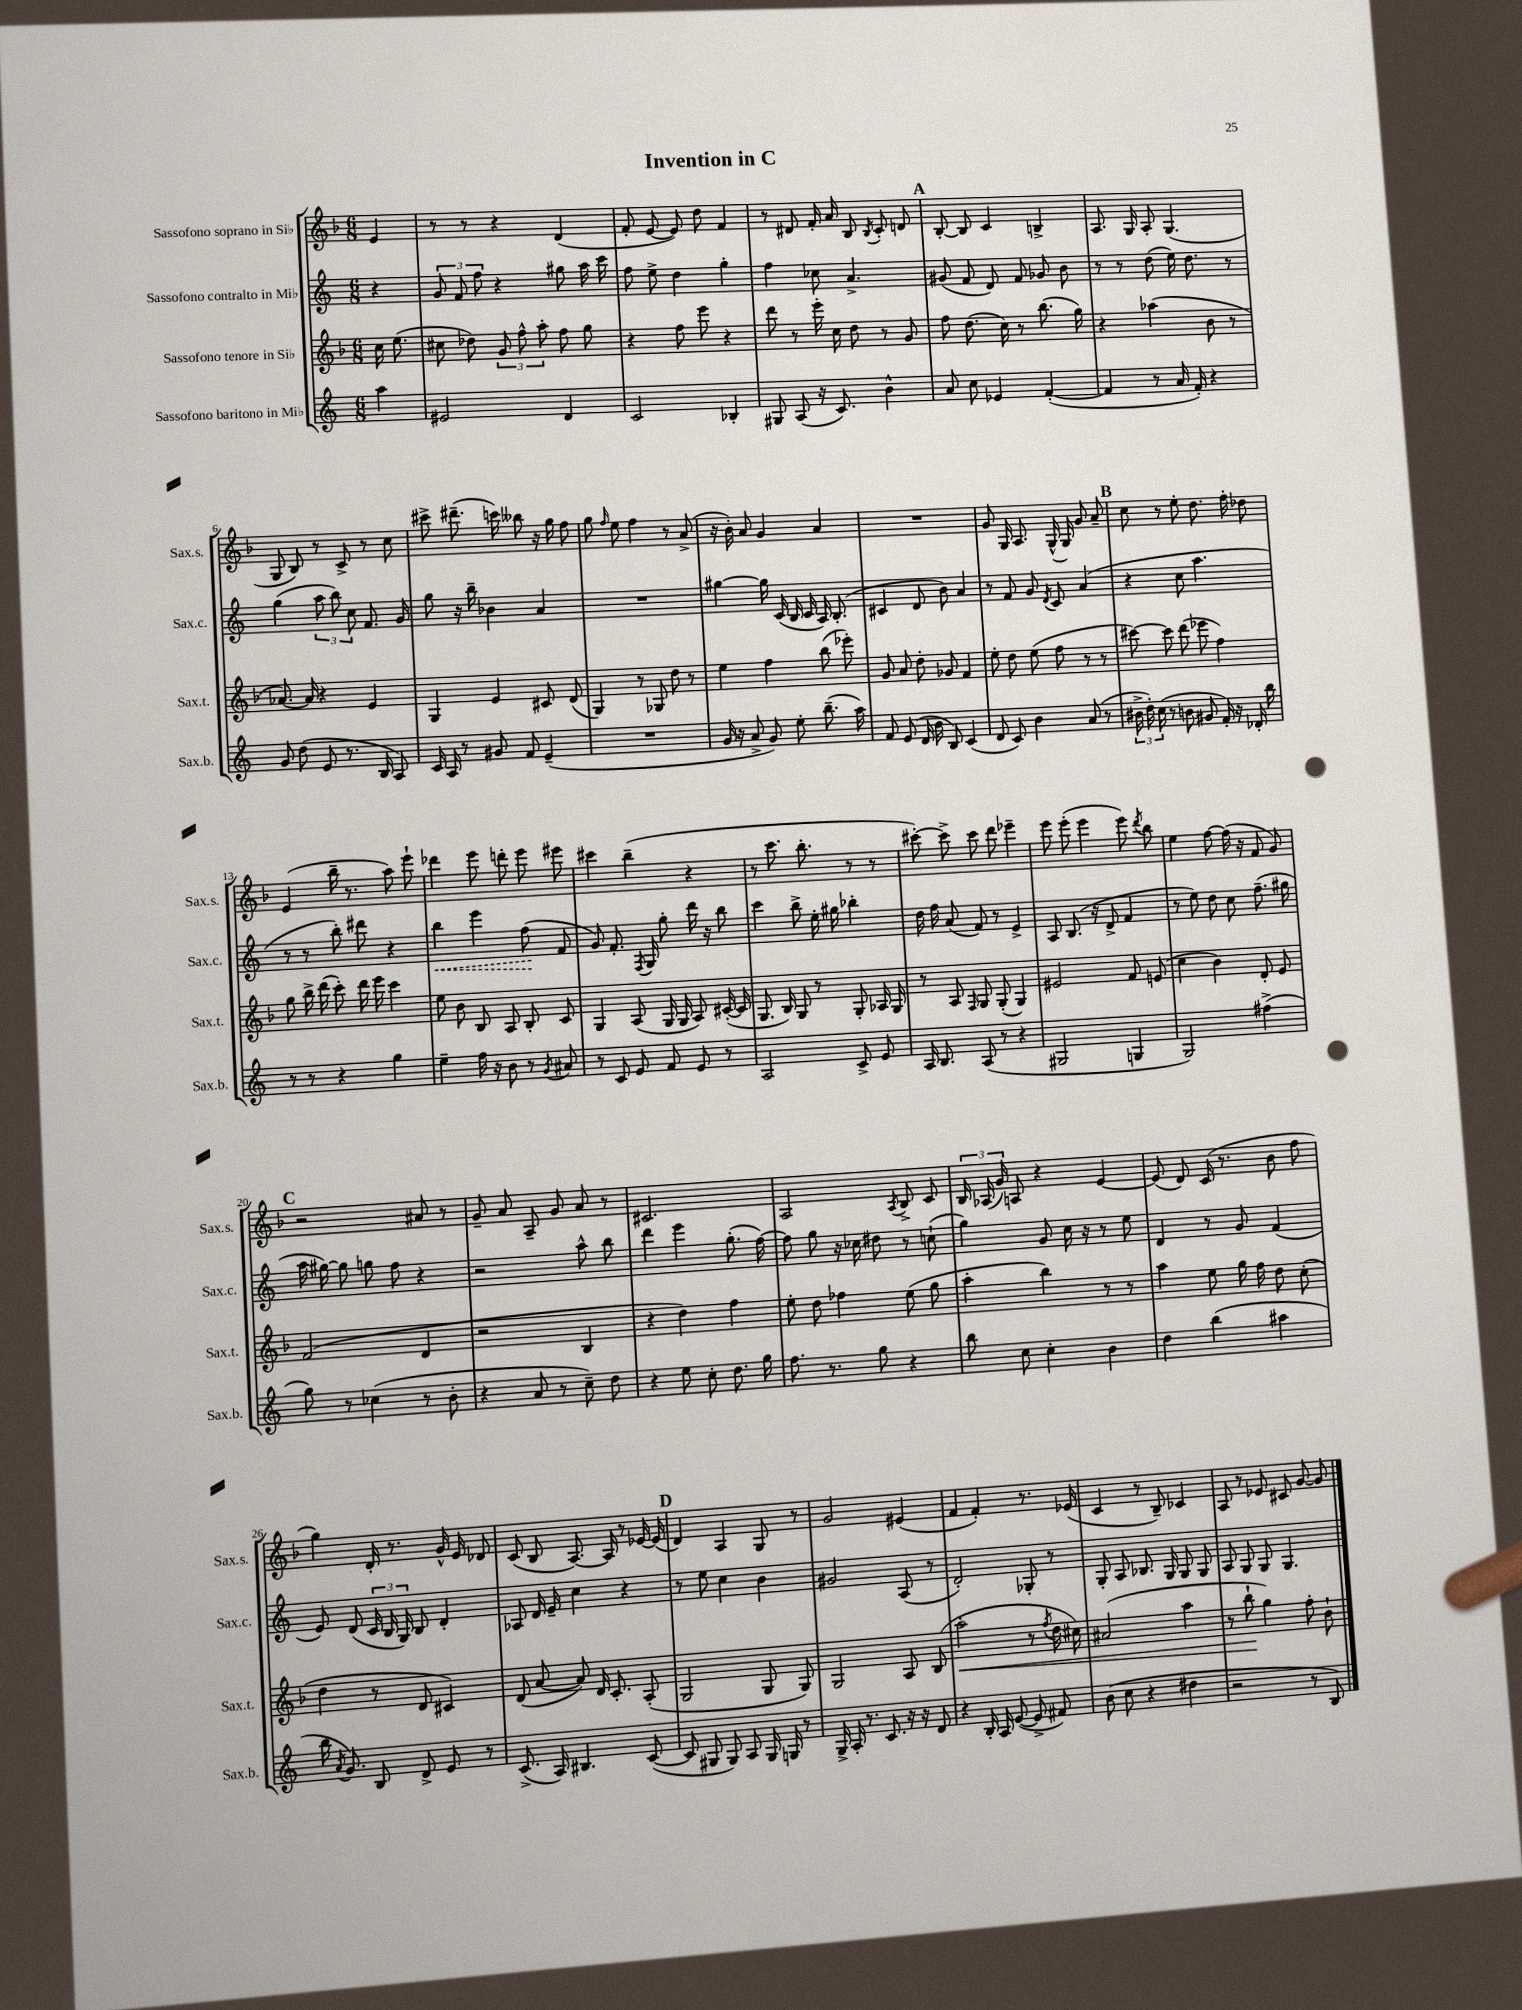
\header { title = "Invention in C" }
<<
\new StaffGroup <<
\new Staff = "s0" \with { instrumentName = "Sassofono soprano in Sib" shortInstrumentName = "Sax.s." } {
    \clef treble \key f \major \numericTimeSignature \time 6/8 \partial 4
    \autoBeamOff e'4 |
    r8 r8 r4 d'4( |
    f'8-. e'8~ e'8) d''8 f'4 |
    r8 dis'8 f'16-. a'16 bes8 \acciaccatura { bes8 } c'8-. d'8 |
    \mark \markup { \bold "A" } bes8~-. bes8 c'4 b4-> |
    a8. g16 a8-. g4.( |
    g8 bes8) r8 c'8-> r8 c''8 |
    cis'''8-> dis'''8.--( c'''16) beses''8 r16 g''16 f''8 |
    g''8 \grace { f''16 } e''8 f''4 r8 a'8->( |
    r16 bes'16-.) a'8 g'4 a'4 |
    R2. |
    g'8 g16 a8. g16-^( g16) g'8 a'8-- |
    \mark \markup { \bold "B" } c''8 r8 e''8-. d''8. f''16-. des''8 |
    e'4( bes''16-- r8. a''8) e'''8-! |
    des'''4 e'''8 d'''8-. e'''8 eis'''8 |
    cis'''4 bes''4--( r4 |
    r8 c'''8. bes''8.-. r8 r8 |
    cis'''8~-.) cis'''8-> cis'''8 d'''8 ees'''4-- |
    e'''8 e'''8-.( e'''4 e'''8) \acciaccatura { d'''8 } bes''8 |
    e''4 f''8~ f''16( r16 f'8 g'8) |
    \mark \markup { \bold "C" } r2 ais'8 r8 |
    g'8-- a'8 a8-- g'8 a'8 r8 |
    cis'2. |
    a2 \acciaccatura { a8 } bes8-> c'8 |
    \tuplet 3/2 { bes16 aes16( g'16) } a8 r4 e'4~ |
    e'8( d'8) c'16( r8. bes'8 f''8 |
    g''4) d'16-. r8. g'16-^ e'16 des'8 |
    c'8( bes8 a8.~) a16 r8 ees'16~ ees'16( |
    \mark \markup { \bold "D" } d'4) a4 g8 r8 |
    g'2 eis'4( |
    f'4 f'4-.) r8. ees'16( |
    c'4 r8 bes8--) ces'4 |
    a8 r8 ees'8 cis'8 g'8~ g'8 \bar "|." |
}
\new Staff = "s1" \with { instrumentName = "Sassofono contralto in Mib" shortInstrumentName = "Sax.c." } {
    \clef treble \key c \major \numericTimeSignature \time 6/8 \partial 4
    \autoBeamOff r4 |
    \tuplet 3/2 { g'8 f'8 f''8 } r4 gis''8 a''16 c'''16 |
    f''8 e''8-> d''4 g''4-. |
    f''4 ces''8 a'4.-> |
    \mark \markup { \bold "A" } gis'8( f'8 d'8) f'8 ges'8 b'8 |
    r8 r8 d''8( e''16) d''8. r8 |
    g''4( \tuplet 3/2 { a''8 b''8) c''8 } f'8. g'16 |
    g''8 r16 b''16-- bes'4 a'4 |
    R2. |
    gis''4~ gis''16 c'16( b16 c'16 a16) b8.-.( |
    cis'4 d'8 b'8) a'4 |
    r8 f'8 g'8 \acciaccatura { d'8 } c'8 a'4( |
    \mark \markup { \bold "B" } r4 c''8 a''4. |
    r8 r8 b''8-.) dis'''8 r4 |
    \once \override Hairpin.style = #'dashed-line b''4\< e'''4 f''8\!( f'8 |
    g'8) f'8.-. \acciaccatura { f8 } g16 g''8-. d'''16 r16 b''8 |
    c'''4 b''8-> e''16-. gis''16 bes''4-. |
    d''16 f''16 a'8( f'8) r8 e'4-> |
    a8 b8.( r16 d'8-> f'4 |
    r8 e''8) d''8 c''8 f''8.--( gis''16 |
    \mark \markup { \bold "C" } a''16 gis''16~) gis''8 g''8 f''8 r4 |
    r2 a''8-^ b''8 |
    d'''4 e'''4 g''8.-.( f''16~) |
    f''8 g''8 r16 ces''16 dis''8 r8 c''8-!( |
    g''4) g'8 c''16 r16 r8 e''8 |
    d'4 r8 g'8 f'4( |
    e'8) d'8( \tuplet 3/2 { c'16 b16 g16) } b8 d'4-. |
    aes8 d'16 e'16-- c''4 r4 |
    \mark \markup { \bold "D" } r8 e''8 c''4 b'4 |
    gis'2 a8( r8 |
    d'2-.) ges8-. r8 |
    g8-. a8 bes8. g16 g8 g8 |
    a8 g8 g8 g4. \bar "|." |
}
\new Staff = "s2" \with { instrumentName = "Sassofono tenore in Sib" shortInstrumentName = "Sax.t." } {
    \clef treble \key f \major \numericTimeSignature \time 6/8 \partial 4
    \autoBeamOff c''16 e''8.( |
    cis''8 des''8) \tuplet 3/2 { g'8 f''8-^ a''8-. } f''8 g''8 |
    r4 f''8 e'''8 r4 |
    d'''8 r8 e'''16-. c''16 d''8 r8 g'8 |
    \mark \markup { \bold "A" } f''8 d''8.( c''16) r8 bes''8.( g''16) |
    r4 aes''4( bes'8 r8 |
    aes'8.~) aes'16 r4 e'4 |
    g4 e'4 cis'8 d'8( |
    g4) r8 ges8 d''8 r8 |
    e''4 f''4 bes''8( ees'''8-.) |
    g'8 a'8 d''8-. ges'8 f'4 |
    e''8-. d''8 e''8( f''8 r8 r8 |
    \mark \markup { \bold "B" } cis'''8~) cis'''8 d'''8( ees'''8 f''4) |
    g''8 bes''16-> d'''16( c'''8-.) d'''16 e'''16 c'''4 |
    e''8 bes'8 bes8 a8 bes8-. c'8 |
    g4 a8( g16 g16 a8) cis'16~-.( cis'16 |
    g8. bes16) g8 r8 g8-. aes16 g16 |
    r8 a8 \grace { f16 } g8 g8-.( g4) |
    eis'2 f'8 e'8( |
    c''4 bes'4) d'8-. e'8 |
    \mark \markup { \bold "C" } f'2( d'4 |
    r2 bes4 |
    r4 d''4) f''4 |
    e''8-. d''8 fes''4 e''8( g''8 |
    a''4-. bes''4) r8 r8 |
    a''4 e''8 g''16 f''16 d''8 c''8-.( |
    d''4 r8 d'8 cis'4) |
    d'8( a'8~ a'8) d'16 c'8.-. a8-.( |
    \mark \markup { \bold "D" } g2 g8 g8) |
    g2 a8 bes8( |
    a''2-.\< r8 \acciaccatura { f''8 } d''16 cis''16) |
    ais'2( a''4 |
    r8 bes''8-!\! g''4) f''8-. bes'8-! \bar "|." |
}
\new Staff = "s3" \with { instrumentName = "Sassofono baritono in Mib" shortInstrumentName = "Sax.b." } {
    \clef treble \key c \major \numericTimeSignature \time 6/8 \partial 4
    \autoBeamOff a''4 |
    eis'2 d'4 |
    c'2 bes4-. |
    gis8 a8( r16 c'8.) b'4-^ |
    \mark \markup { \bold "A" } a'8 c''8 ees'4 f'4~-.( |
    f'4 r8 a'16 f'16-.) r4 |
    g'8 d''8( e'8 r8. b16 a8) |
    c'16 a16 r8 gis'8 f'8 e'4--( |
    R2. |
    g'16 r16 a'8-> g'8) e''8-. b''8.--( a''16) |
    f'8 e'8( d'16 b'16 b8) c'4( |
    d'8 c'8) b'4 a'8( r8 |
    \mark \markup { \bold "B" } \tuplet 3/2 { bis'16-> d''16-.) c''16( } r8 b'8 gis'8 f'16-.) r16 des'16-. b''16 |
    r8 r8 r4 g''4 |
    e''4-- f''16 r16 b'8 r8 \acciaccatura { g'8 } ais'8 |
    r8 c'8 e'8 f'8 e'8 r8 |
    a2 c'8-> e'8 |
    a16 b8. a8( r8 r4 |
    gis2 g4 |
    g2) fis''4->( |
    \mark \markup { \bold "C" } g''8) r8 ces''4( r8 b'8-. |
    r4 a'8 r8 c''8--) d''8 |
    r4 e''8 c''8-. d''8. g''16 |
    f''8. r8. g''8 r4 |
    b''8 c''8 c''4-. b'4 |
    d''4 b''4( ais''4 |
    b''16 \acciaccatura { a'8 } g'8.) b8 d'8-> e'8 r8 |
    c'8.->( a16) bis4. c'8~( |
    \mark \markup { \bold "D" } c'8 gis8 gis8) a8 gis16 g16 r8 |
    g16-> a16-. r8. c'8. r16 r16 d'8 |
    r4 b16-. a16 e'8~( e'8-> fis'8) |
    b'8( c''8 r4 dis''4 |
    r2 r8 b8) \bar "|." |
}
>>
>>
